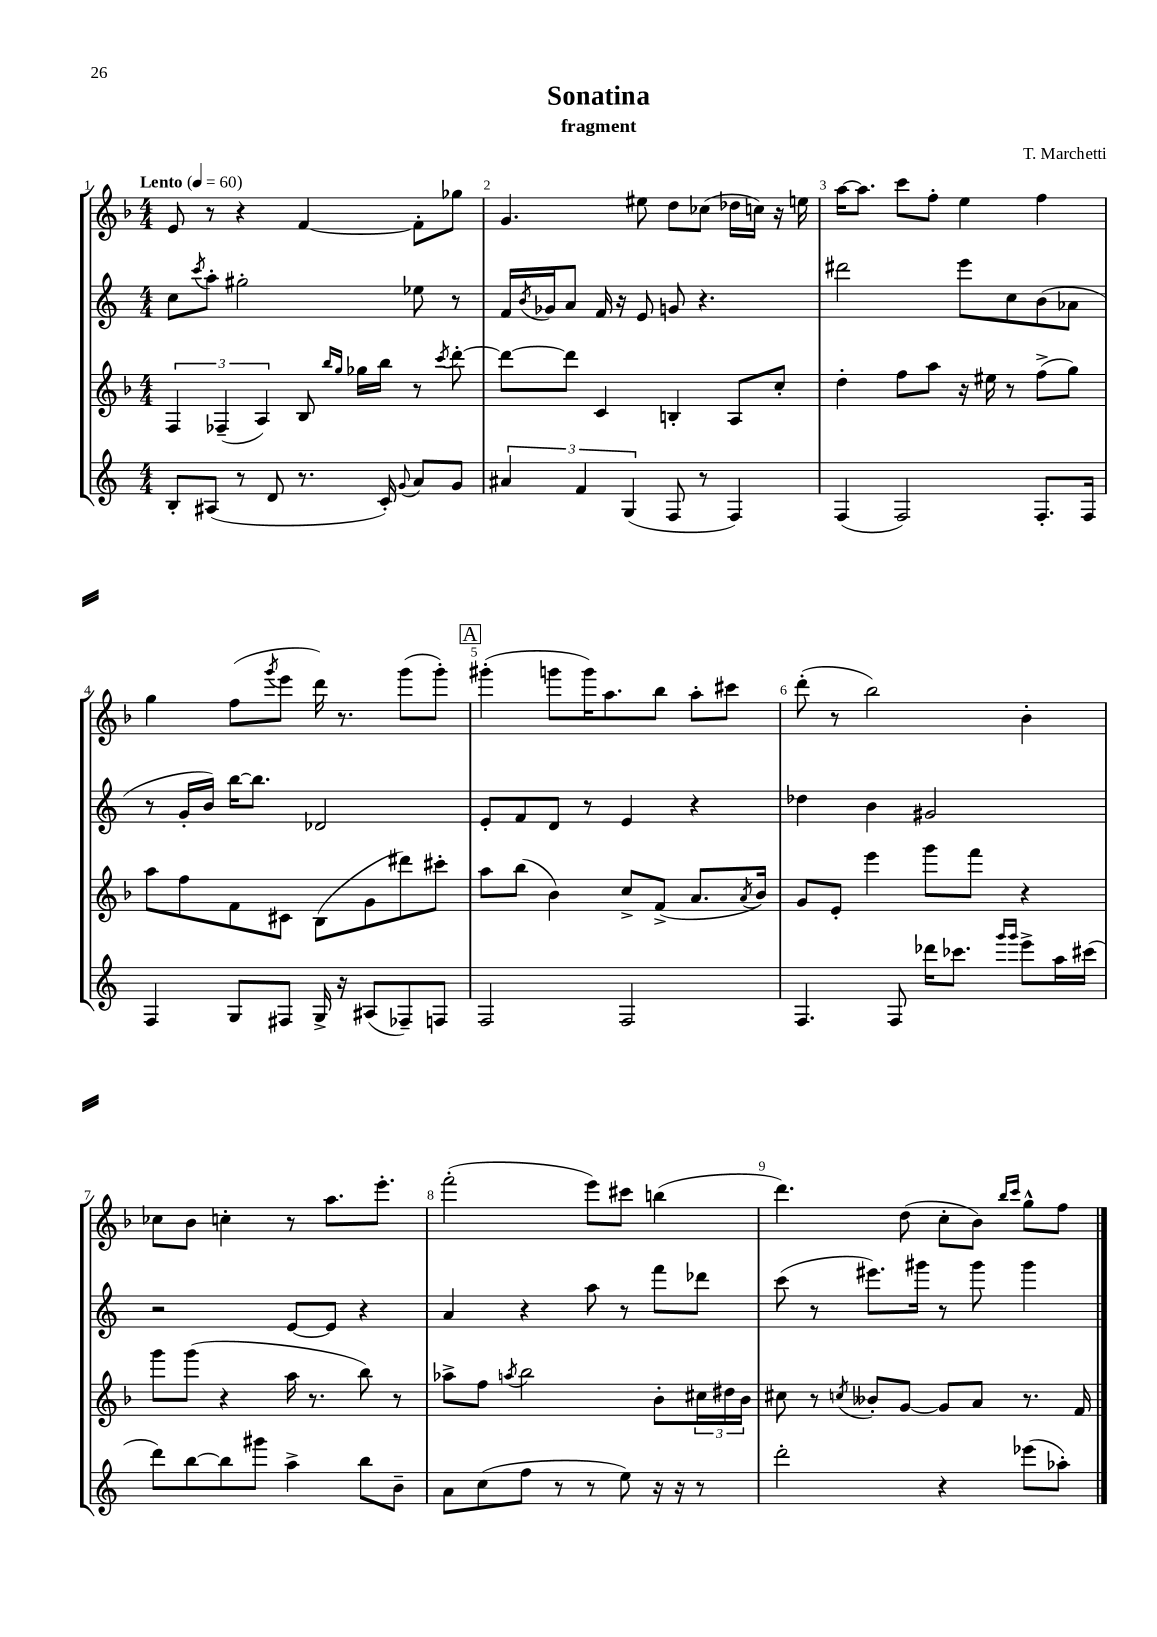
\header { title = "Sonatina" composer = "T. Marchetti" subtitle = "fragment" }
<<
\new StaffGroup <<
\new Staff = "s0" {
    \clef treble \key f \major \numericTimeSignature \time 4/4 \tempo "Lento" 4 = 60
    e'8 r8 r4 f'4~ f'8-. ges''8 |
    g'4. eis''8 d''8 ces''8( des''16 c''16) r16 e''16 |
    a''16~ a''8. c'''8 f''8-. e''4 f''4 |
    g''4 f''8( \acciaccatura { g'''8 } e'''8 d'''16) r8. g'''8( g'''8-.) |
    \mark \markup { \box "A" } gis'''4-.( g'''8 g'''16) a''8. bes''8 a''8-. cis'''8 |
    d'''8-.( r8 bes''2) bes'4-. |
    ces''8 bes'8 c''4-. r8 a''8. e'''8.-. |
    f'''2-.( e'''8) cis'''8 b''4( |
    d'''4.) d''8( c''8-. bes'8) \grace { bes''16 c'''16 } g''8-^ f''8 \bar "|." |
}
\new Staff = "s1" {
    \clef treble \key c \major \numericTimeSignature \time 4/4
    c''8 \acciaccatura { c'''8 } a''8-. gis''2-. ees''8 r8 |
    f'16 \acciaccatura { b'8 } ges'16 a'8 f'16 r16 e'8 g'8 r4. |
    dis'''2 e'''8 c''8 b'8( aes'8 |
    r8 g'16-. b'16) b''16~ b''8. des'2 |
    \mark \markup { \box "A" } e'8-. f'8 d'8 r8 e'4 r4 |
    des''4 b'4 gis'2 |
    r2 e'8~ e'8 r4 |
    a'4 r4 a''8 r8 f'''8 des'''8 |
    c'''8( r8 eis'''8.) gis'''16 r8 gis'''8 gis'''4 \bar "|." |
}
\new Staff = "s2" {
    \clef treble \key f \major \numericTimeSignature \time 4/4
    \tuplet 3/2 { f4 fes4--( a4) } bes8 \grace { bes''16 g''16 } ges''16 bes''16 r8 \acciaccatura { c'''8 } d'''8~-. |
    d'''8~ d'''8 c'4 b4-. a8 c''8-. |
    d''4-. f''8 a''8 r16 eis''16 r8 f''8->( g''8) |
    a''8 f''8 f'8 cis'8 bes8( g'8 dis'''8) cis'''8-. |
    \mark \markup { \box "A" } a''8 bes''8( bes'4) c''8-> f'8->( a'8. \acciaccatura { a'8 } bes'16) |
    g'8 e'8-. e'''4 g'''8 f'''8 r4 |
    g'''8 g'''8( r4 a''16 r8. bes''8) r8 |
    aes''8-> f''8 \acciaccatura { a''8 } bes''2 bes'8-. \tuplet 3/2 { cis''16 dis''16 bes'16 } |
    cis''8 r8 \acciaccatura { c''8 } beses'8-. g'8~ g'8 a'8 r8. f'16 \bar "|." |
}
\new Staff = "s3" {
    \clef treble \key c \major \numericTimeSignature \time 4/4
    b8-. ais8( r8 d'8 r8. c'16-.) \appoggiatura { g'8 } a'8 g'8 |
    \tuplet 3/2 { ais'4 f'4 g4( } f8 r8 f4) |
    f4( f2) f8.-. f16 |
    f4 g8 fis8 g16-> r16 ais8( fes8--) f8 |
    \mark \markup { \box "A" } f2 f2 |
    f4. f8 des'''16 ces'''8. \grace { g'''16 g'''16 } e'''8-> a''16 cis'''16( |
    d'''8) b''8~ b''8 gis'''8 a''4-> b''8 b'8-- |
    a'8 c''8( f''8 r8 r8 e''8) r16 r16 r8 |
    d'''2-. r4 ees'''8( aes''8-.) \bar "|." |
}
>>
>>
\layout { \context { \Score \override BarNumber.break-visibility = ##(#f #t #t) barNumberVisibility = #all-bar-numbers-visible } }
